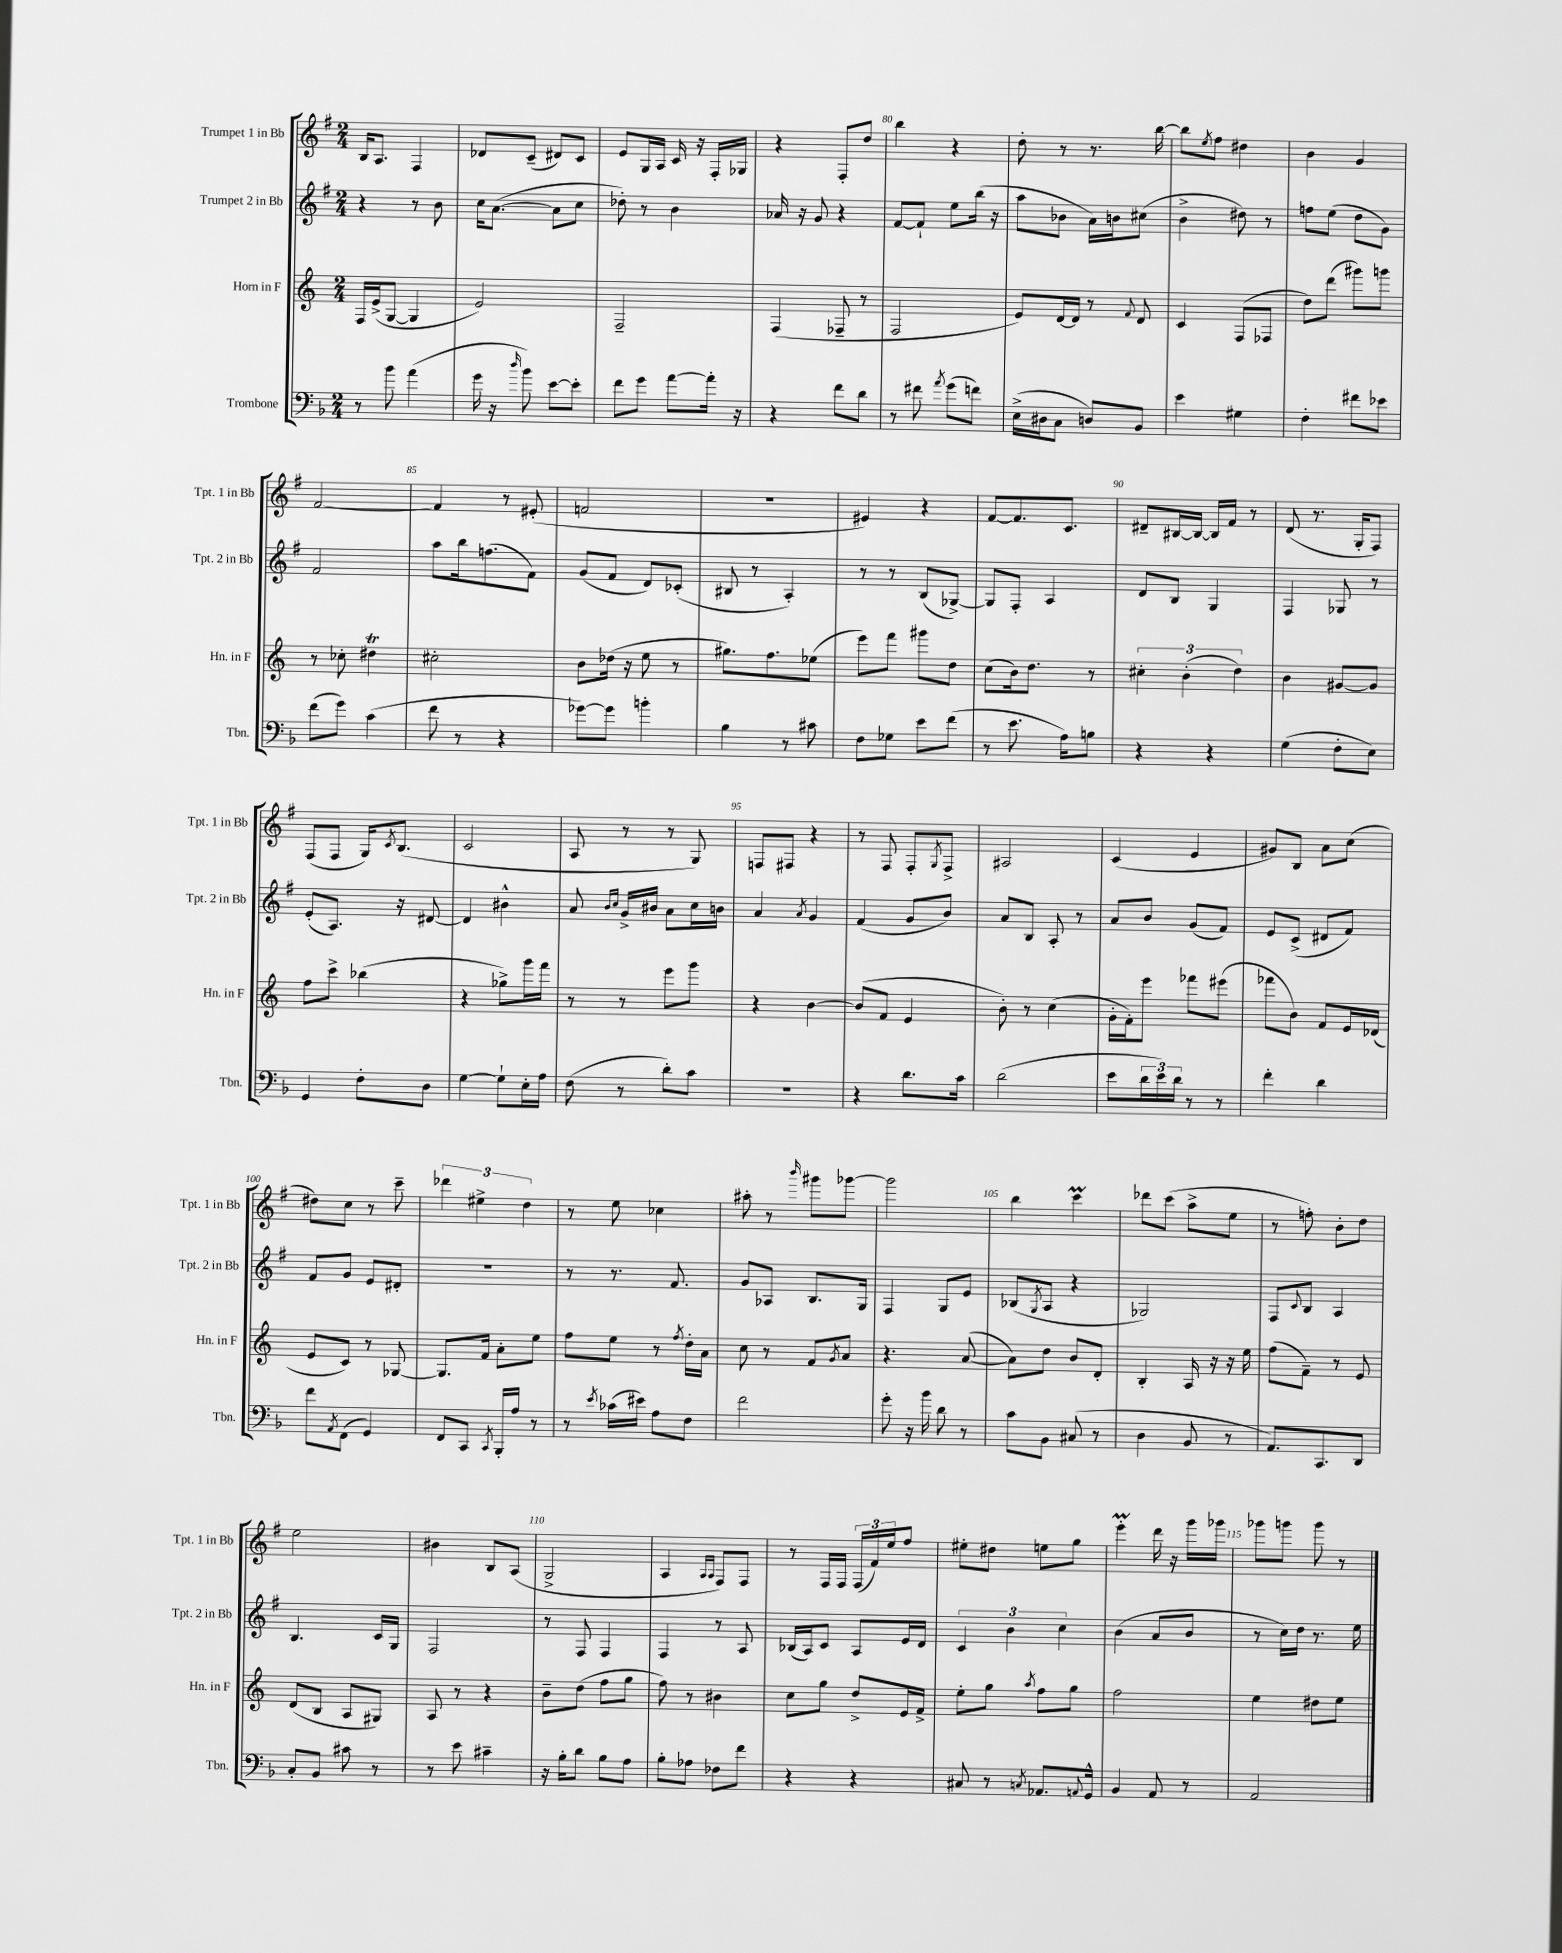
<<
\new StaffGroup <<
\new Staff = "s0" \with { instrumentName = "Trumpet 1 in Bb" shortInstrumentName = "Tpt. 1 in Bb" } {
    \clef treble \key g \major \numericTimeSignature \time 2/4
    b16 a8. fis4 |
    des'8 c'8--( dis'8) c'8 |
    e'8 g16 a16 c'16 r16 fis16-. ges16 |
    r4 fis8-. d''8 |
    b''4 r4 |
    d''8-. r8 r8. b''16~ |
    b''8 \acciaccatura { e''8 } fis''8 dis''4 |
    b'4 g'4 |
    fis'2~ |
    fis'4 r8 eis'8-.( |
    f'2 |
    r2 |
    eis'4) r4 |
    fis'8~ fis'8. c'8. |
    dis'8-- bis16~ bis16~ bis16 fis'16 r8 |
    d'8( r8. g16-. fis8) |
    fis8( fis8 g16) \acciaccatura { c'8 } b8.( |
    c'2 |
    a8 r8 r8 g8) |
    f8 fis8 r4 |
    r8 fis8 fis8-. \acciaccatura { g8 } fis8-> |
    ais2 |
    c'4( e'4 |
    gis'8) b8 a'8 c''8( |
    dis''8) c''8 r8 c'''8-- |
    \tuplet 3/2 { des'''4 eis''4-> d''4 } |
    r8 e''8 ces''4 |
    ais''8-. r8 \grace { b'''16 } gis'''8 ges'''8~ |
    ges'''2 |
    b''4 c'''4\prall |
    des'''8 c'''8( a''8-> e''8 |
    r8 f''8-.) b'8-. d''8 |
    e''2 |
    bis'4 b8 a8( |
    g2-> |
    a4 \grace { a16 a16 } fis8) fis8 |
    r8 fis16 fis16 \tuplet 3/2 { fis16( fis'16) e''16 } fis''8 |
    eis''8-. dis''8 e''8 g''8 |
    e'''4-.\prall d'''16 r16 g'''16 ges'''16 |
    ges'''8 g'''8 g'''8 r8 \bar "|." |
}
\new Staff = "s1" \with { instrumentName = "Trumpet 2 in Bb" shortInstrumentName = "Tpt. 2 in Bb" } {
    \clef treble \key g \major \numericTimeSignature \time 2/4
    r4 r8 b'8 |
    c''16 a'8.~( a'8 c''8 |
    des''8-.) r8 b'4 |
    aes'16 r16 g'8 r4 |
    fis'8~ fis'8-! e''8 b''16( r16 |
    a''8 bes'8 a'16) b'16 cis''8( |
    b'4-> dis''8) r8 |
    f''8 e''8( d''8 g'8) |
    fis'2 |
    a''8 b''16 f''8.( fis'8) |
    g'8( fis'8 d'8) ces'8-.( |
    bis8 r8 a4-.) |
    r8 r8 b8( ges8~->) |
    ges8 fis8-. a4 |
    d'8 b8 g4 |
    fis4 ges8 r8 |
    e'8-.( a8.) r16 dis'8~ |
    dis'4 bis'4-^ |
    a'8 \grace { b'16 c''16 } g'16-> bis'16 a'8 c''16 b'16 |
    a'4 \acciaccatura { a'8 } g'4 |
    fis'4( g'8 b'8) |
    a'8 b8 a8-. r8 |
    a'8 b'8 g'8( fis'8) |
    e'8 c'8->( dis'8 fis'8) |
    fis'8 g'8 e'8 dis'8-. |
    r2 |
    r8 r8. fis'8. |
    g'8 aes8 b8. g16 |
    fis4 g8 e'8 |
    bes8( \acciaccatura { g8 } a8 r4 |
    ges2) |
    fis8 \appoggiatura { c'8 } b8 a4 |
    b4. c'16 g16 |
    fis2 |
    r8 fis8 fis4 |
    fis4 r8 a8 |
    bes16( a16) c'8 a8 e'16 d'16 |
    \tuplet 3/2 { c'4 b'4 c''4 } |
    b'4( a'8 b'8 |
    r8 c''16) d''16 r8. e''16 \bar "|." |
}
\new Staff = "s2" \with { instrumentName = "Horn in F" shortInstrumentName = "Hn. in F" } {
    \clef treble \key c \major \numericTimeSignature \time 2/4
    f16 e'16->( g8~ g4 |
    e'2) |
    f2-- |
    f4( fes8-- r8 |
    f2 |
    e'8) d'16~ d'16 r8 \appoggiatura { f'8 } d'8 |
    c'4 f8( fes8 |
    d''8) d'''8( gis'''8) g'''8 |
    r8 ces''8-. dis''4\trill |
    cis''2-. |
    b'8 des''16( r16 e''8 r8 |
    gis''8.) f''8. ees''8( |
    e'''8) f'''8 gis'''8 d''8 |
    c''8( b'16) d''8. r8 |
    \tuplet 3/2 { cis''4-. b'4-.( d''4) } |
    b'4 gis'8~ gis'8 |
    f''8 c'''8-> bes''4( |
    r4 ges''8->) g'''16 f'''16 |
    r8 r8 e'''8 g'''8 |
    r4 b'4~ |
    b'8( f'8 e'4 |
    b'8-.) r8 c''4( |
    g'16-. f'16-.) e'''8 fes'''8 eis'''8( |
    fes'''8 b'8) f'8 e'16 des'16( |
    e'8 c'8) r8 ges8~ |
    ges8. f'16 a'8-. e''8 |
    f''8 e''8 r8 \acciaccatura { f''8 } d''16-. a'16 |
    c''8 r8 f'8 \acciaccatura { g'8 } a'8 |
    r4. a'8~( |
    a'8) d''8 b'8 d'8-. |
    b4-. a16 r16 r16 e''16 |
    f''8( f'8--) r8 e'8 |
    d'8( b8 a8 gis8) |
    a8 r8 r4 |
    b'8-- d''8( f''8 g''8 |
    f''8) r8 bis'4 |
    c''8 g''8 d''8-> e'16 f'16-> |
    e''8-. g''8 \acciaccatura { a''8 } f''8 g''8 |
    f''2 |
    e''4 dis''8 e''8 \bar "|." |
}
\new Staff = "s3" \with { instrumentName = "Trombone" shortInstrumentName = "Tbn." } {
    \clef bass \key f \major \numericTimeSignature \time 2/4
    r8 bes'8 a'4( |
    g'16 r16 \grace { d''16 } bes'8) e'8~ e'8-. |
    f'8 g'8 a'8~ a'16-. r16 |
    r4 f'8 d'8 |
    r8 fis'8 \acciaccatura { a'8 } g'8( f'8) |
    e16->( dis16 c8 d8) bes,8 |
    e'4 gis4 |
    f4-. fis'8 ees'8 |
    f'8( g'8) c'4( |
    f'8 r8 r4 |
    ges'8~) ges'8 b'4-. |
    bes4 r8 cis'8 |
    f8 ges8 e'8 f'8( |
    r8 e'8. a16) b8 |
    r4 r4 |
    g4( f8-. e8) |
    g,4 f8-. d8 |
    g4~ g8-! e16-. a16 |
    f8( r8 d'8-.) c'8 |
    R2 |
    r4 d'8. c'16 |
    d'2( |
    e'8 \tuplet 3/2 { d'16 e'16) d'16 } r8 r8 |
    f'4-. d'4 |
    f'8 \acciaccatura { a,8 } f,8( g,4) |
    f,8 c,8 \acciaccatura { c,8 } bes,,16-. a16 r8 |
    r8 \acciaccatura { e'8 } ces'16( eis'16) a8 f8 |
    f'2 |
    g'8-. r16 bes'16 d'8 r8 |
    c'8 bes,8 cis8( r8 |
    d4 bes,8 r8 |
    a,8.) c,8. d,8 |
    c8-. bes,8 cis'8 r8 |
    r8 e'8 cis'4-- |
    r16 bes16-. d'8 bes8 a8 |
    bes8-. aes8 fes8 f'8 |
    r4 r4 |
    cis8 r8 \acciaccatura { c8 } aes,8. \appoggiatura { a,8 } g,16-^ |
    bes,4 a,8 r8 |
    a,2 \bar "|." |
}
>>
>>
\layout { \context { \Score currentBarNumber = #76 \override BarNumber.break-visibility = ##(#f #t #t) barNumberVisibility = #(every-nth-bar-number-visible 5) } }
